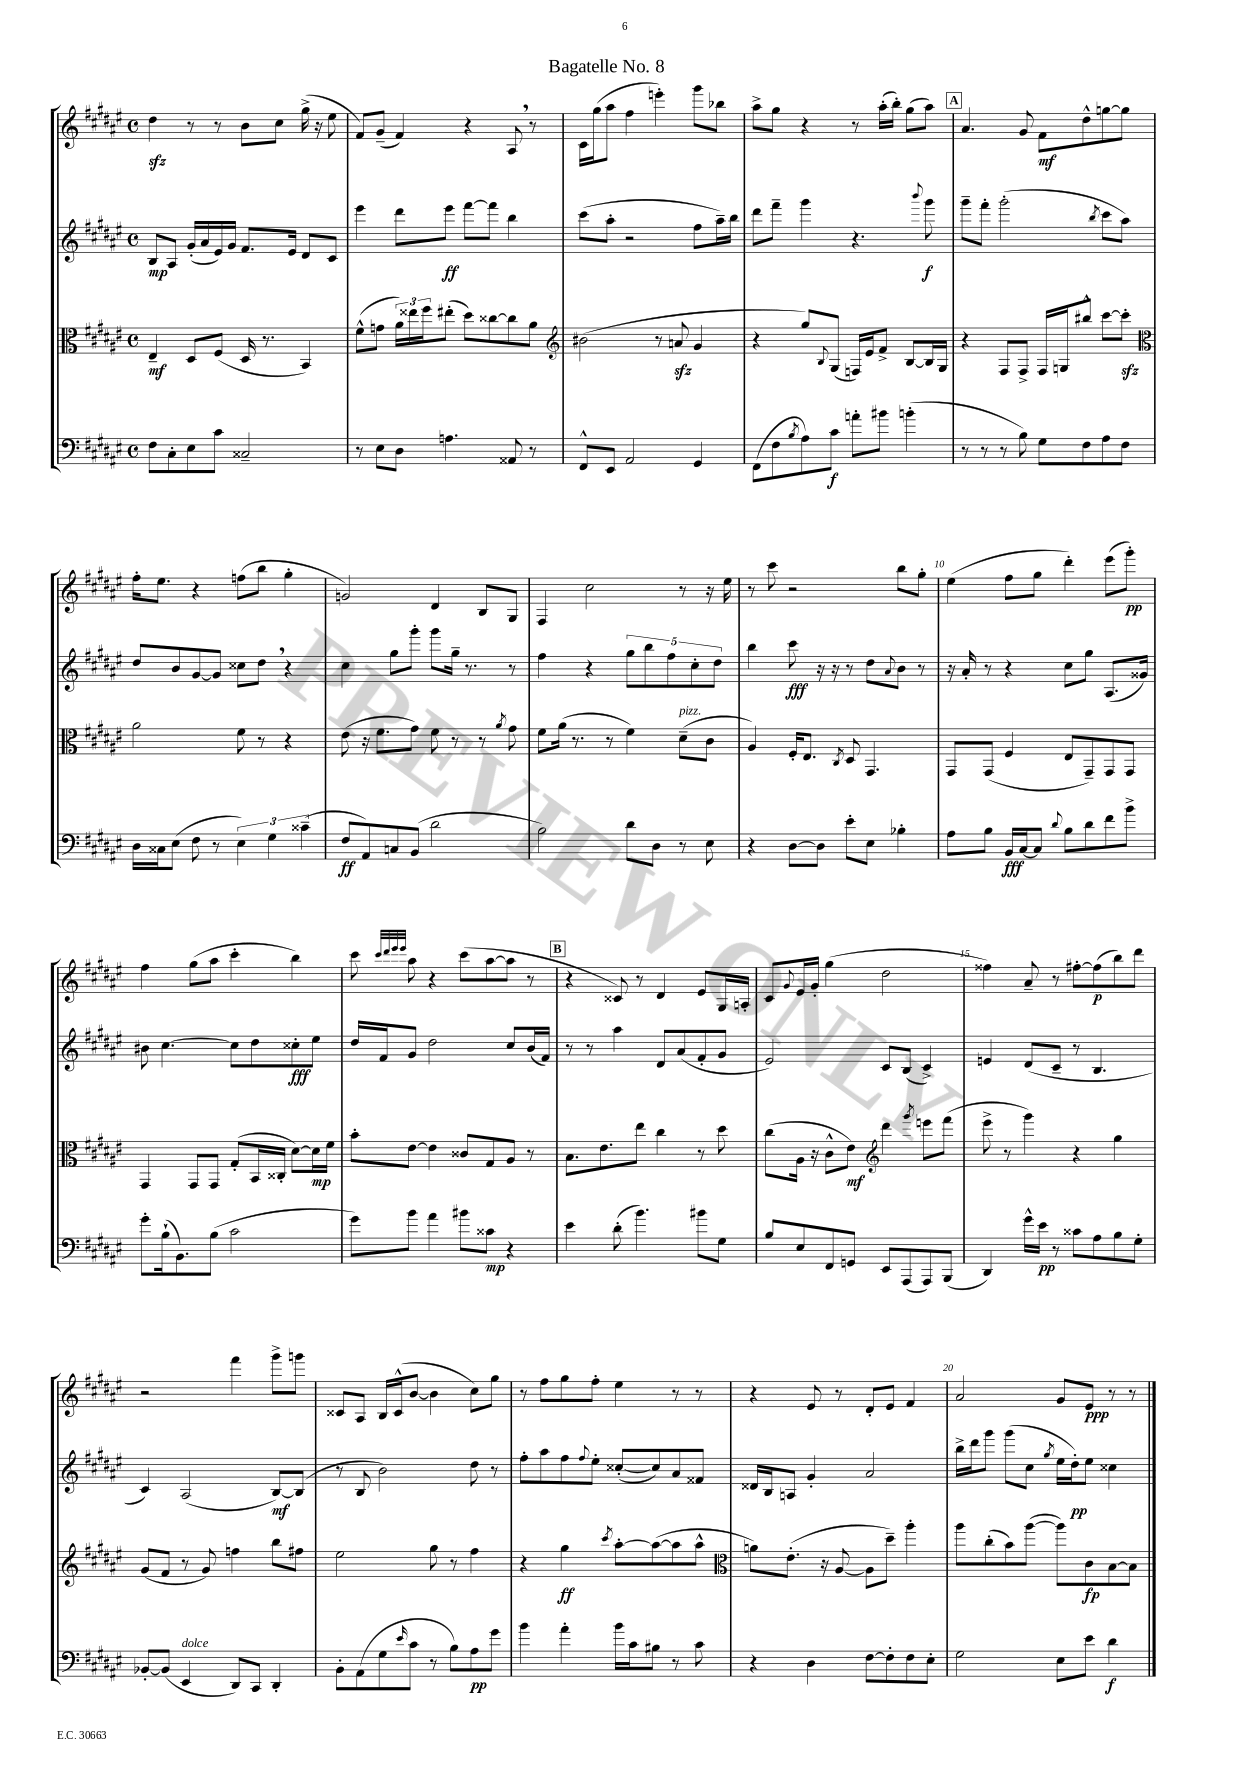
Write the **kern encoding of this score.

**kern	**kern	**kern	**kern
*staff4	*staff3	*staff2	*staff1
*clefF4	*clefC3	*clefG2	*clefG2
*k[f#c#g#d#a#e#]	*k[f#c#g#d#a#e#]	*k[f#c#g#d#a#e#]	*k[f#c#g#d#a#e#]
*M4/4	*M4/4	*M4/4	*M4/4
*met(c)	*met(c)	*met(c)	*met(c)
8F#	4E#~	8B	4dd#
8C#'	.	8A#	.
8E#	8D#	(16g#'	8r
.	.	16a#	.
8c#	(8F#	16e#)	8r
.	.	16g#	.
2C##~	16D#	8.f#	8b
.	8.r	.	.
.	.	.	8cc#
.	.	16e#	.
.	4BB)	8d#	(16gg#^
.	.	.	16r
.	.	8c#	8ee#
=	=	=	=
8r	(8f#^^	4eee#	8f#)
8E#	8g	.	(8g#~
8D#	24a#)	8ddd#	4f#)
.	24ee##	.	.
.	24ff#	.	.
4.A	(8ee#'	8eee#	.
.	8dd#)	[8fff#	4r
.	[8cc##	8fff#]	.
8AA##	8cc##]	4bb	8A#
8r	8a#	.	8r
=	=	=	=
*	*clefG2	*	*
8FF#^^	(2b#	(8ccc#	16c#
.	.	.	(16gg#
8EE#	.	8aa#'	8aa#
2AA#	.	2r	4ff#
.	8r	.	4eee')
.	8a	.	.
4GG#	4g#	8ff#	8ggg#
.	.	16aa#~)	8bb-
.	.	16bb	.
=	=	=	=
(8FF#	4r	8ddd#	8aa#^
8F#	.	8fff#~	8gg#
8qB	.	.	.
8A#)	8gg#)	4ggg#	4r
.	8qqB	.	.
8c#	(8G#	.	.
8a'	16F)	4.r	8r
.	16e#	.	.
8b#	8f#^	.	(16aa#'
.	.	.	16bb')
(4b'	[8B	.	(8gg#
.	.	8qqbbb	.
.	16B]	8ggg#	8aa#)
.	16G#	.	.
=	=	=	=
8r	4r	8ggg#~	4.a#
8r	.	8fff#'	.
8r	8F#	(2ggg#'	.
8B)	8F#^	.	8g#
8G#	16F#	.	8f#
.	16G	.	.
8F#	8bb#^^	.	8dd#^^
.	.	8qbb	.
8A#	[8ccc#	8ccc#	[8gg
8F#	8ccc#']	8aa#)	8gg]
=	=	=	=
*	*clefC3	*	*
16D#	2a#	8dd#	16ff#'
16C##	.	.	8.ee#
(8E#	.	8b	.
8F#	.	[8g#	4r
8r	.	8g#]	.
6E#)	8f#	8cc##	(8ff
.	8r	8dd#	8bb
6G#	.	.	.
.	4r	4r	4gg#'
(6c##~	.	.	.
=	=	=	=
8F#	(8e#	4cc#	2g)
8AA#)	16r	.	.
.	8.f#	.	.
8C	.	8gg#	.
(8BB	8g#)	8ggg#'	.
2d#	8f#	8ggg#	4d#
.	8r	16gg#~	.
.	.	8.r	.
.	8r	.	8B
.	8qa#	.	.
.	8g#	8r	8G#
=	=	=	=
2B)	8f#	4ff#	4F#
.	(16a#	.	.
.	8.r	.	.
.	.	4r	2cc#
.	8r	.	.
8d#	4f#)	10gg#	.
.	.	10bb	.
8D#	.	.	.
.	.	10ff#	.
8r	(8d#~	.	8r
.	.	10cc#'	.
8E#	8c#	.	16r
.	.	10dd#	.
.	.	.	16ee#
=	=	=	=
4r	4A#)	4bb	8r
.	.	.	8ccc#
[8D#	16F#'	8ccc#	2r
.	8.E#	.	.
8D#]	.	16r	.
.	.	16r	.
.	8qC#	.	.
8e#'	8D#	8r	.
8E#	4.GG#	8dd#	.
.	.	8qqa#	.
4B-'	.	8b	8bb
.	.	8r	8gg#'
=	=	=	=
8A#	8GG#	16r	(4ee#
.	.	16a#'	.
8B	(8GG#	8r	.
16BB	4F#	4r	8ff#
[16C#	.	.	.
8C#]	.	.	8gg#
8qqd#	.	.	.
8B	8E#	8cc#	4ddd#')
8d#	8GG#~)	8gg#	.
8f#	8GG#	(8.A#	(8eee#
8b^	8GG#	.	8ggg#')
.	.	16g##)	.
=	=	=	=
8g#'	4GG#	8b#	4ff#
(16B`	.	[4.cc#	.
8.BB)	.	.	.
.	8GG#	.	(8gg#
(8B	8GG#	.	8aa#
2c#	(8G#'	8cc#]	4ccc#'
.	16BB	8dd#	.
.	16C##'	.	.
.	[8d#)	8cc##'	4bb)
.	16d#]	8ee#	.
.	16f#	.	.
=	=	=	=
8g#)	8b'	16dd#	8ccc#
.	.	16f#	.
.	.	.	32qqccc#
.	.	.	32qqddd#
.	.	.	32qqeee#
.	.	.	32qqeee#
8b	[8e#	8g#	8aa#
4a#	4e#]	2dd#	4r
8b#	8c##	.	(8ccc#
8c##	8G#	.	[8aa#
4r	8A#	8cc#	8aa#]
.	8r	(16b	8r
.	.	16f#)	.
=	=	=	=
4e#	8.B	8r	4r
.	.	8r	.
.	8.e#	.	.
(8d#'	.	4aa#	8c##)
4.b)	8ee#	.	8r
.	4cc#	8d#	4d#
.	.	(8a#	.
8b#	8r	8f#'	8e#
8G#	8dd#	8g#	16G#
.	.	.	16A'
=	=	=	=
8B	(8cc#	2e#)	8c#
.	.	.	8qqg#
8E#	16A#	.	16e#
.	16r	.	16g#'
8FF#	8c#^^	.	(4gg#
8GG	8e#)	.	.
*	*clefG2	*	*
8EE#	4ddd#	8c#	2dd#
(8AAA#	.	(8B	.
.	8qggg#	.	.
8AAA#)	8eee	4c#^)	.
(8BBB	(8fff#	.	.
=	=	=	=
4DD#)	8eee#^	4e	4ff##)
.	8r	.	.
16g#^^	4ggg#)	(8d#	8a#~
16e#	.	.	.
8r	.	8c#~	8r
8c##	4r	8r	[8ff#'
8A#	.	4.B	(8ff#]
8B	4gg#	.	8bb)
8G#'	.	.	8ddd#
=	=	=	=
[8BB-'	(8g#	4c#)	2r
(8BB-]	8f#	.	.
4EE#	8r	(2A#	.
.	8g#)	.	.
8DD#)	4ff	.	4fff#
8CC#	.	.	.
4DD#'	8bb	[8B)	8ggg#^
.	8ff#	(8B]	8ggg
=	=	=	=
8BB'	2ee#	8r	8c##
(8AA#	.	8B	8A#
8G#	.	2b)	16B
.	.	.	(16c##^^
16qqe#	.	.	.
8c#	.	.	[8b
8r	8gg#	.	4b]
8B)	8r	.	.
8A#	4ff#	8dd#	8cc#)
8g#	.	8r	8gg#
=	=	=	=
4b	4r	8ff#'	8r
.	.	8aa#	8ff#
4a#'	4gg#	8ff#	8gg#
.	.	8qqff#	.
.	.	8ee#'	8ff#'
.	8qccc#	.	.
16b	[8aa#'	([8cc##'	4ee#
16c#	.	.	.
8B#	(8aa#_	8cc##])	.
8r	8aa#]	8a#	8r
8c#	8aa#^^	8f##	8r
=	=	=	=
*	*clefC3	*	*
4r	8a)	16d##	4r
.	.	16B	.
.	(8.e#'	8A	.
4D#	.	4g#'	8e#
.	16r	.	.
.	[8A#	.	8r
[8F#	8A#]	2a#	8d#'
8F#']	8dd#~)	.	8e#
8F#	4aa#'	.	4f#
8E#'	.	.	.
=	=	=	=
2G#	8aa#	16bb^	2a#
.	.	16ddd#	.
.	(8cc#'	8ggg#	.
.	8b)	(8ggg#	.
.	([8aa#	8cc#	.
.	.	8qgg#	.
8E#	8aa#])	16ee#	8g#
.	.	16dd#')	.
8e#	8c#	8ee#	8e#
4d#	[8B	4cc##	8r
.	8B]	.	8r
==	==	==	==
*-	*-	*-	*-
